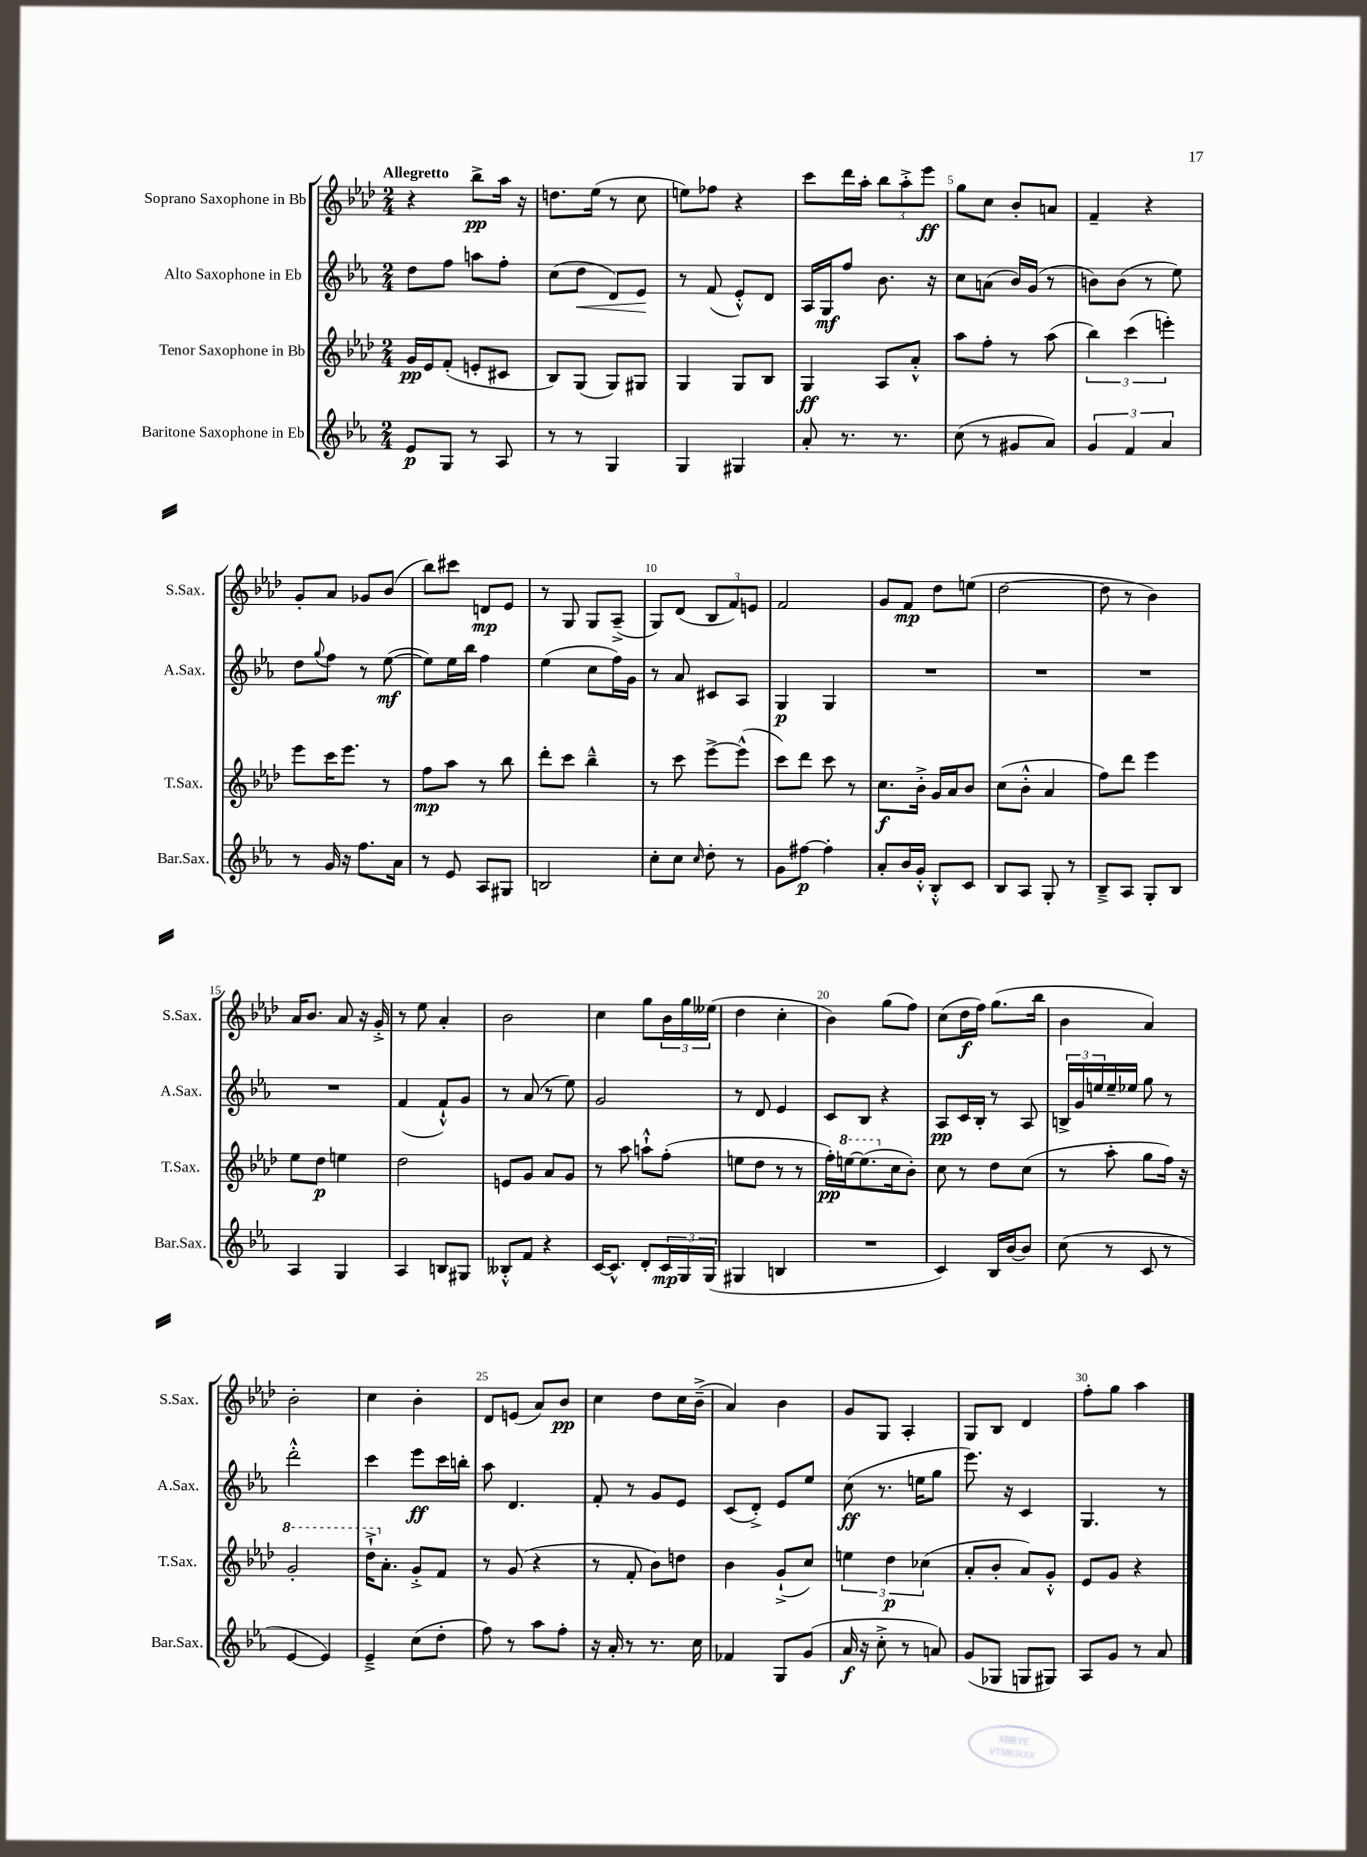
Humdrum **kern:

**kern	**dynam	**kern	**dynam	**kern	**dynam	**kern	**dynam
*part4	*part4	*part3	*part3	*part2	*part2	*part1	*part1
*staff4	*staff4	*staff3	*staff3	*staff2	*staff2	*staff1	*staff1
*I"Baritone Saxophone in Eb	*	*I"Tenor Saxophone in Bb	*	*I"Alto Saxophone in Eb	*	*I"Soprano Saxophone in Bb	*
*I'Bar.Sax.	*	*I'T.Sax.	*	*I'A.Sax.	*	*I'S.Sax.	*
*clefG2	*	*clefG2	*	*clefG2	*	*clefG2	*
*k[b-e-a-]	*	*k[b-e-a-d-]	*	*k[b-e-a-]	*	*k[b-e-a-d-]	*
*M2/4	*	*M2/4	*	*M2/4	*	*M2/4	*
=1	=1	=1	=1	=1	=1	=1	=1
!	!	!	!	!	!	!LO:TX:a:B:t=Allegretto	!
8e-/L	p	16g/LL	pp	8dd\L	.	4r	.
.	.	16e-/J	.	.	.	.	.
8G/J	.	(8f'/J	.	8ff\J	.	.	.
8r	.	8en'/L	.	8aan\L	.	8bb-^\L	pp
8A-/	.	8c#X/J	.	8ff'\J	.	16aa-\Jk	.
.	.	.	.	.	.	16r	.
=2	=2	=2	=2	=2	=2	=2	=2
8r	.	8B-/L)	.	(8cc\L	.	8.ddn\L	.
!	!	!	!	!	!LO:HP:b	!	!
8r	.	(8G/J	.	8dd\J	<	.	.
.	.	.	.	.	.	(16ee-\Jk	.
4G/	.	8G/L)	.	8d/L)	.	8r	.
.	.	8G#X/J	.	8e-/J	.	8cc\	.
.	.	.	.	.	[	.	.
=3	=3	=3	=3	=3	=3	=3	=3
4G/	.	4G/	.	8r	.	8een\L)	.
.	.	.	.	(8f/	.	8ff-X\J	.
4G#X/	.	8G/L	.	8e-'^^/L)	.	4r	.
.	.	8B-/J	.	8d/J	.	.	.
=4	=4	=4	=4	=4	=4	=4	=4
8a-'/	.	4G/	ff	16A-/LL	.	8ccc\L	.
.	.	.	.	16G/J	mf	.	.
8.r	.	.	.	8ff/J	.	16ddd-\L	.
.	.	.	.	.	.	16aa-'\JJ	.
.	.	8A-/L	.	8.b-\	.	12bb-\L	.
8.r	.	.	.	.	.	.	.
.	.	.	.	.	.	12aa-'^\	.
.	.	8a-'^^/J	.	.	.	.	.
.	.	.	.	.	.	12eee-\J	ff
.	.	.	.	16r	.	.	.
=5	=5	=5	=5	=5	=5	=5	=5
(8cc\	.	8aa-\L	.	8cc\L	.	8gg\L	.
8r	.	8ff'\J	.	(8an\J	.	8cc\J	.
8g#X/L	.	8r	.	16b-/LL)	.	8b-'/L	.
.	.	.	.	(16g/JJ	.	.	.
8a-/J)	.	(8aa-\	.	8r	.	8an/J	.
=6	=6	=6	=6	=6	=6	=6	=6
6g/	.	6bb-\)	.	8bn\L)	.	4f~/	.
.	.	.	.	(8b\J	.	.	.
6f/	.	(6ccc\	.	.	.	.	.
.	.	.	.	8r	.	4r	.
6a-/	.	6eeen'\)	.	.	.	.	.
.	.	.	.	8ee-\)	.	.	.
!!LO:LB:g=z
=7	=7	=7	=7	=7	=7	=7	=7
8r	.	8eee-\L	.	8dd\L	.	8g'/L	.
.	.	.	.	8qqgg/	.	.	.
16g/	.	16ccc\K	.	8ff\J	.	8a-/J	.
16r	.	8.eee-\J	.	.	.	.	.
8.ff\L	.	.	.	8r	.	8g-X/L	.
.	.	8r	.	([8ee-\	mf	(8b-/J	.
16a-\Jk	.	.	.	.	.	.	.
=8	=8	=8	=8	=8	=8	=8	=8
8r	.	8ff\L	mp	8ee-\L])	.	8bb-\L)	.
8e-/	.	8aa-\J	.	16ee-\L	.	8ccc#X\J	.
.	.	.	.	16bb-\JJ	.	.	.
8A-/L	.	8r	.	4ff\	.	8dn/L	mp
8G#X/J	.	8bb-\	.	.	.	8e-/J	.
=9	=9	=9	=9	=9	=9	=9	=9
2Bn/	.	8ddd-'\L	.	(4ee-\	.	8r	.
.	.	8ccc\J	.	.	.	8G/	.
.	.	4bb-~^^\	.	8cc\L	.	8G/L	.
.	.	.	.	16ff\L)	.	(8A-~^/J	.
.	.	.	.	16g\JJ	.	.	.
=10	=10	=10	=10	=10	=10	=10	=10
8cc'\L	.	8r	.	8r	.	8G/L)	.
8cc\J	.	8ccc\	.	8a-/	.	(8d-/J	.
16qqcc/	.	.	.	.	.	.	.
8dd'\	.	[8eee-^\L	.	8c#X/L	.	12B-/L	.
.	.	.	.	.	.	12f/)	.
8r	.	(8eee-^^\J]	.	8A-/J	.	.	.
.	.	.	.	.	.	12en/J	.
=11	=11	=11	=11	=11	=11	=11	=11
8g\L	.	8ccc\L)	.	4G/	p	2f/	.
[8ff#X\J	p	8ddd-\J	.	.	.	.	.
4ff#'\]	.	8ccc\	.	4G/	.	.	.
.	.	8r	.	.	.	.	.
=12	=12	=12	=12	=12	=12	=12	=12
8a-'/L	.	8.cc\L	f	2r	.	8g/L	.
16b-/L	.	.	.	.	.	8f/J	mp
16g'^^/JJ	.	16b-'^\Jk	.	.	.	.	.
8B-'^^/L	.	16g/LL	.	.	.	8dd-\L	.
.	.	16a-/J	.	.	.	.	.
8c/J	.	8b-/J	.	.	.	(8een\J	.
=13	=13	=13	=13	=13	=13	=13	=13
8B-/L	.	(8cc\L	.	2r	.	[2dd-\	.
8A-/J	.	8b-'^^\J	.	.	.	.	.
8G'/	.	4a-/	.	.	.	.	.
8r	.	.	.	.	.	.	.
=14	=14	=14	=14	=14	=14	=14	=14
8B-~^/L	.	8ff\L)	.	2r	.	8dd-\]	.
8A-/J	.	8ddd-\J	.	.	.	8r	.
8G'/L	.	4eee-\	.	.	.	4b-\)	.
8B-/J	.	.	.	.	.	.	.
!!LO:LB:g=z
=15	=15	=15	=15	=15	=15	=15	=15
4A-/	.	8ee-\L	.	2r	.	16a-/KL	.
.	.	.	.	.	.	8.b-/J	.
.	.	8dd-\J	p	.	.	.	.
4G/	.	4een\	.	.	.	8a-/	.
.	.	.	.	.	.	16r	.
.	.	.	.	.	.	16g'^/	.
=16	=16	=16	=16	=16	=16	=16	=16
4A-/	.	2dd-\	.	(4f/	.	8r	.
.	.	.	.	.	.	8ee-\	.
8Bn/L	.	.	.	8f`^^/L)	.	4a-'/	.
8G#X/J	.	.	.	8g/J	.	.	.
=17	=17	=17	=17	=17	=17	=17	=17
8B--X'^^/L	.	8en/L	.	8r	.	2b-\	.
8f/J	.	8g/J	.	(8a-/	.	.	.
4r	.	8a-/L	.	8r	.	.	.
.	.	8g/J	.	8ee-\)	.	.	.
=18	=18	=18	=18	=18	=18	=18	=18
[16c/KL	.	8r	.	2g/	.	4cc\	.
8.c^^/J]	.	.	.	.	.	.	.
.	.	8aa-\	.	.	.	.	.
8d'/L	.	8aan`^^\L	.	.	.	8gg\L	.
24c/L	mp	(8ff'\J	.	.	.	24b-\L	.
24G/	.	.	.	.	.	24gg\	.
(24G/JJ	.	.	.	.	.	(24ee--X\JJ	.
=19	=19	=19	=19	=19	=19	=19	=19
4G#X/	.	8een\L	.	8r	.	4dd-\	.
.	.	8dd-\J	.	8d/	.	.	.
4Bn/	.	8r	.	4e-/	.	4cc'\	.
.	.	8r	.	.	.	.	.
=20	=20	=20	=20	=20	=20	=20	=20
2r	.	16ff'\LL)	pp	8c/L	.	4b-\)	.
*	*	*8va	*	*	*	*	*
.	.	[16eeen\J	.	.	.	.	.
.	.	(8.eee\]	.	8B-/J	.	.	.
.	.	.	.	4r	.	(8gg\L	.
*	*	*X8va	*	*	*	*	*
.	.	16cc\k	.	.	.	.	.
.	.	8b-'\J)	.	.	.	8ff\J)	.
=21	=21	=21	=21	=21	=21	=21	=21
4c/)	.	8cc\	.	8A-/L	pp	(8cc\L	.
.	.	8r	.	16c/L	.	16dd-\L	f
.	.	.	.	16B-'/JJ	.	16ff\JJ)	.
16B-/LL	.	8dd-\L	.	8r	.	(8.gg\L	.
[16b-/J	.	.	.	.	.	.	.
8b-/J]	.	(8cc\J	.	8A-/	.	.	.
.	.	.	.	.	.	16bb-\Jk	.
=22	=22	=22	=22	=22	=22	=22	=22
(8cc\	.	8r	.	24Bn^/LL	.	4b-\	.
.	.	.	.	24g/	.	.	.
.	.	.	.	24een/	.	.	.
8r	.	8aa-'\	.	16ee~/	.	.	.
.	.	.	.	16ee-X/JJ	.	.	.
8c/	.	8gg\L	.	8gg\	.	4a-/)	.
8r	.	16ff\Jk)	.	8r	.	.	.
.	.	16r	.	.	.	.	.
!!LO:LB:g=z
=23	=23	=23	=23	=23	=23	=23	=23
*	*	*8va	*	*	*	*	*
[4e-/	.	2gg'/	.	2ddd'^^\	.	2b-'\	.
4e-/])	.	.	.	.	.	.	.
=24	=24	=24	=24	=24	=24	=24	=24
4e-~^/	.	16ddd-`^\KL	.	4ccc\	.	4cc\	.
*	*	*X8va	*	*	*	*	*
.	.	8.a-'\J	.	.	.	.	.
(8cc\L	.	8g'^/L	.	8eee-\L	ff	4b-'\	.
8dd'\J	.	8f/J	.	16ccc\L	.	.	.
.	.	.	.	16bbn'\JJ	.	.	.
=25	=25	=25	=25	=25	=25	=25	=25
8ff\)	.	8r	.	8aa-\	.	8d-/L	.
8r	.	(8g/	.	4.d/	.	(8en/J	.
8aa-\L	.	4r	.	.	.	8a-/L)	.
8ff'\J	.	.	.	.	.	8b-/J	pp
=26	=26	=26	=26	=26	=26	=26	=26
16r	.	8r	.	8f'/	.	4cc\	.
16a-'/	.	.	.	.	.	.	.
8r	.	8f'/	.	8r	.	.	.
8.r	.	8b-\L)	.	8g/L	.	8dd-\L	.
.	.	8ddn\J	.	8e-/J	.	16cc\L	.
16cc\	.	.	.	.	.	(16b-~^\JJ	.
=27	=27	=27	=27	=27	=27	=27	=27
4f-X/	.	4b-\	.	(8c/L	.	4a-/)	.
.	.	.	.	8d'^/J)	.	.	.
8G/L	.	(8g`^/L	.	8e-/L	.	4b-\	.
(8g/J	.	8cc/J)	.	8ee-/J	.	.	.
=28	=28	=28	=28	=28	=28	=28	=28
16a-/	f	6een\	.	(8cc\	ff	8g/L	.
16r	.	.	.	.	.	.	.
8cc'^\	.	.	.	8.r	.	8G/J	.
.	.	6dd-\	p	.	.	.	.
8r	.	.	.	.	.	4A-'/	.
.	.	.	.	16een\KL	.	.	.
.	.	(6cc-X\	.	.	.	.	.
8an/)	.	.	.	8gg\J	.	.	.
=29	=29	=29	=29	=29	=29	=29	=29
(8g/L	.	8a-'/L	.	8.eee-\)	.	8G/L	.
8G-X/J	.	8b-'/J	.	.	.	8B-/J	.
.	.	.	.	16r	.	.	.
8Gn/L	.	8a-/L)	.	4c/	.	4d-/	.
8G#X/J)	.	8g'^^/J	.	.	.	.	.
=30	=30	=30	=30	=30	=30	=30	=30
8A-/L	.	8e-/L	.	4.G/	.	8ff'\L	.
8g/J	.	8g/J	.	.	.	8gg\J	.
8r	.	4r	.	.	.	4aa-\	.
8a-/	.	.	.	8r	.	.	.
==	==	==	==	==	==	==	==
*-	*-	*-	*-	*-	*-	*-	*-
